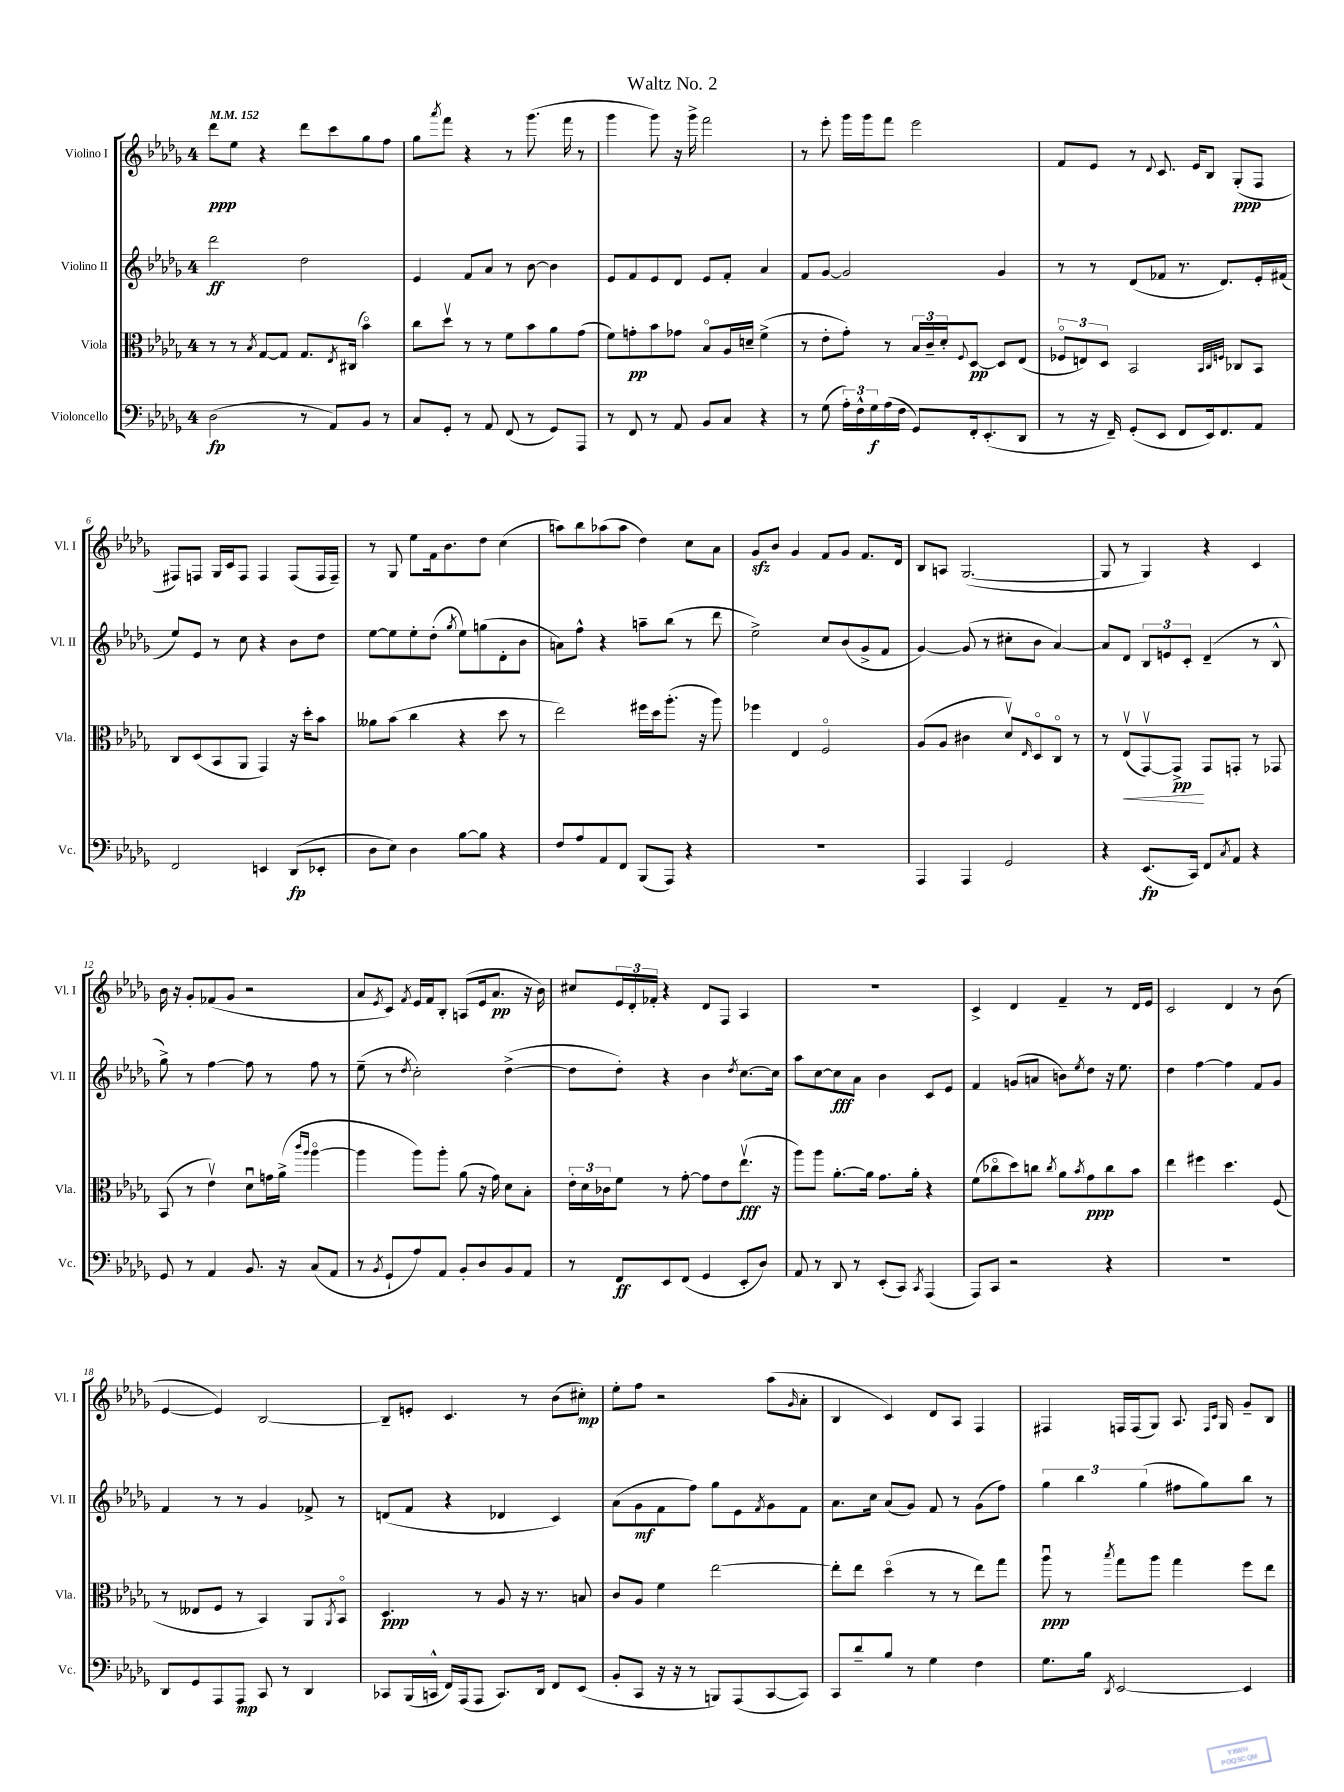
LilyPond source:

\header { title = "Waltz No. 2" }
<<
\new StaffGroup <<
\new Staff = "s0" \with { instrumentName = "Violino I" shortInstrumentName = "Vl. I" } {
    \clef treble \key des \major \once \override Staff.TimeSignature.style = #'single-digit \time 4/4 \tempo 4 = 152
    des'''8\ppp ees''8 r4 des'''8 c'''8 ges''8 f''8 |
    ges''8 \acciaccatura { aes'''8 } f'''8 r4 r8 ges'''8.( f'''16 r8 |
    ges'''4 ges'''8) r16 ges'''16-> f'''2 |
    r8 ees'''8-. ges'''16 ges'''16 f'''8 ees'''2 |
    f'8 ees'8 r8 \appoggiatura { des'8 } c'8. ees'16 bes8 ges8-.\ppp( f8 |
    fis8) f8 ges16 c'16 f8 f4 f8( f16 f16--) |
    r8 ges8 ees''8 f'16 bes'8. des''8 c''4( |
    a''8) bes''8 aes''8( aes''8 des''4) c''8 aes'8 |
    ges'8\sfz bes'8 ges'4 f'8 ges'8 f'8. des'16 |
    bes8 a8 ges2.~( |
    ges8 r8 ges4) r4 c'4 |
    bes'16 r16 ges'8-. fes'8( ges'8 r2 |
    aes'8 \acciaccatura { ees'8 } c'8) \acciaccatura { f'8 } ees'16 f'16 bes8-. a8( ees'16 aes'8.\pp r16 bes'16) |
    cis''8 \tuplet 3/2 { ees'16 des'16-. fes'16-. } r4 des'8 f8 aes4 |
    R1 |
    c'4-> des'4 f'4-- r8 des'16 ees'16 |
    c'2 des'4 r8 bes'8( |
    ees'4~ ees'4) bes2~ |
    bes8-- e'8-. c'4. r8 bes'8( cis''8-.\mp) |
    ees''8-. f''8 r2 aes''8( \grace { ges'16 } aes'8-. |
    bes4 c'4) des'8 aes8 f4 |
    fis4 f16 f16( ges8) aes8. \grace { f16 c'16 } ges16 ges'8-- bes8 \bar "|." |
}
\new Staff = "s1" \with { instrumentName = "Violino II" shortInstrumentName = "Vl. II" } {
    \clef treble \key des \major \once \override Staff.TimeSignature.style = #'single-digit \time 4/4
    des'''2\ff des''2 |
    ees'4 f'8 aes'8 r8 bes'8~ bes'4 |
    ees'8 f'8 ees'8 des'8 ees'8 f'8-. aes'4 |
    f'8 ges'8~ ges'2 ges'4 |
    r8 r8 des'8( fes'8 r8. des'8.) ees'16-. fis'16( |
    ees''8) ees'8 r8 c''8 r4 bes'8 des''8 |
    ees''8~ ees''8 ees''8-. des''8-.( \acciaccatura { ges''8 } ees''8) g''8( des'8-. bes'8 |
    a'8) f''8-^ r4 a''8-- bes''8( r8 des'''8 |
    ees''2->) c''8 bes'8( ges'8-> f'8 |
    ges'4~) ges'8( r8 cis''8-. bes'8 aes'4~) |
    aes'8 des'8 \tuplet 3/2 { bes8 e'8 c'8-. } des'4--( r8 bes8-^ |
    ges''8->) r8 f''4~ f''8 r8 f''8 r8 |
    ees''8--( r8 \acciaccatura { des''8 } c''2-.) des''4~->( |
    des''8 des''8-.) r4 bes'4 \acciaccatura { des''8 } c''8.~ c''16 |
    aes''8 c''8~ c''8\fff aes'8 bes'4 c'8 ees'8 |
    f'4 g'8( a'8 b'8) \acciaccatura { ees''8 } des''8 r16 ees''8. |
    des''4 f''4~ f''4 f'8 ges'8 |
    f'4 r8 r8 ges'4 fes'8-> r8 |
    d'8( f'8 r4 des'4 c'4) |
    aes'8( ges'8\mf f'8 f''8) ges''8 ees'8 \acciaccatura { f'8 } ges'8 f'8 |
    aes'8. c''16 aes'8( ges'8) f'8 r8 ges'8( f''8) |
    \tuplet 3/2 { ges''4 bes''4 ges''4( } fis''8 ges''8) bes''8 r8 \bar "|." |
}
\new Staff = "s2" \with { instrumentName = "Viola" shortInstrumentName = "Vla." } {
    \clef alto \key des \major \once \override Staff.TimeSignature.style = #'single-digit \time 4/4
    r8 r8 \acciaccatura { bes8 } ges8~ ges8 ges8. \acciaccatura { ees8 } cis16( bes'4\flageolet) |
    c''8 des''8\upbow r8 r8 f'8 bes'8 aes'8 ges'8( |
    f'8) g'8-.\pp bes'8 ges'8 bes8\flageolet aes16 d'16-- f'4->( |
    r8 ees'8-. ges'8-.) r8 \tuplet 3/2 { bes16 c'16-- des'16-. } \appoggiatura { f8 } des8~\pp des8 ees8( |
    \tuplet 3/2 { fes8\flageolet e8) des8 } bes,2 \grace { bes,32 c32 f32 } ces8 bes,8 |
    c8 des8( bes,8 aes,8 ges,4) r16 des''16-. bes'8 |
    aeses'8 bes'8( c''4 r4 des''8 r8 |
    ees''2) fis''16 des''16 aes''8.-.( r16 aes''8) |
    fes''4 ees4 f2\flageolet |
    aes8( aes8 cis'4 des'8\upbow) \grace { ees16 } des8\flageolet c8\flageolet r8 |
    r8 ees8\upbow\<( ges,8~\upbow) ges,8->\pp\! ges,8 g,8-. r8 ges,8 |
    bes,8( r8 ees'4\upbow) des'8\downbow g'16 aes'16->( \grace { c'''16 aes''16 } aes''4~\flageolet |
    aes''4 aes''8) aes''8-. aes'8( r16 ges'16) des'8 bes8-. |
    \tuplet 3/2 { ees'16-. des'16 ces'16 } f'8 r8 ges'8~-. ges'8 ees'8 ees''8.\upbow\fff( r16 |
    aes''8) aes''8 aes'8.~-. aes'16 ges'8. aes'16-. r4 |
    f'8( ces''8\flageolet des''8) c''8 \acciaccatura { c''8 } aes'8 \acciaccatura { bes'8 } ges'8\ppp c''8 bes'8 |
    ees''4 fis''4 des''4. f8( |
    r8 eeses8 f8 r8 bes,4) aes,8 \acciaccatura { aes,8 } bes,8\flageolet |
    des4.\ppp r8 aes8 r16 r8. b8 |
    c'8 aes8 f'4 ees''2~ |
    ees''8-. ees''8 des''4\flageolet( r8 r8 ees''8) ges''8 |
    aes''8\downbow\ppp r8 \acciaccatura { bes''8 } ges''8 aes''8 ges''4 f''8 ees''8 \bar "|." |
}
\new Staff = "s3" \with { instrumentName = "Violoncello" shortInstrumentName = "Vc." } {
    \clef bass \key des \major \once \override Staff.TimeSignature.style = #'single-digit \time 4/4
    des2\fp( r8 aes,8) bes,8 r8 |
    c8 ges,8-. r8 aes,8 f,8( r8 ges,8) aes,,8 |
    r8 f,8 r8 aes,8 bes,8 c8 r4 |
    r8 ges8( \tuplet 3/2 { aes16-.) f16-^ ges16\f } aes16( f16 ges,8) f,16-. ees,8.-.( des,8 |
    r8 r16 f,16--) ges,8-.( ees,8 f,8 ees,16) f,8. aes,8 |
    f,2 e,4 des,8\fp( ees,8-. |
    des8 ees8) des4 bes8~ bes8 r4 |
    f8 aes8 aes,8 f,8 bes,,8( aes,,8) r4 |
    R1 |
    aes,,4 aes,,4 ges,2 |
    r4 ees,8.\fp( c,16) f,8 \acciaccatura { c8 } aes,8 r4 |
    ges,8 r8 aes,4 bes,8. r16 c8( aes,8 |
    r8 \acciaccatura { bes,8 } ges,8-! aes8) aes,8 bes,8-. des8 bes,8 aes,8 |
    r8 f,8\ff ees,8 f,8( ges,4 ees,8-. des8) |
    aes,8 r8 des,8 r8 ees,8-.( c,8) \acciaccatura { c,8 } aes,,4( |
    aes,,8) c,8 r2 r4 |
    R1 |
    des,8 ges,8 aes,,8 aes,,8\mp c,8 r8 des,4 |
    ces,8 bes,,16( c,16-^ f,16) aes,,16( aes,,8 c,8.) des,16 f,8 ees,8( |
    bes,8-. c,8 r16 r16 r8 b,,8) aes,,8( c,8~ c,8) |
    c,8 des'8-- bes8 r8 ges4 f4 |
    ges8. bes16 \acciaccatura { des,8 } ees,2~ ees,4 \bar "|." |
}
>>
>>
